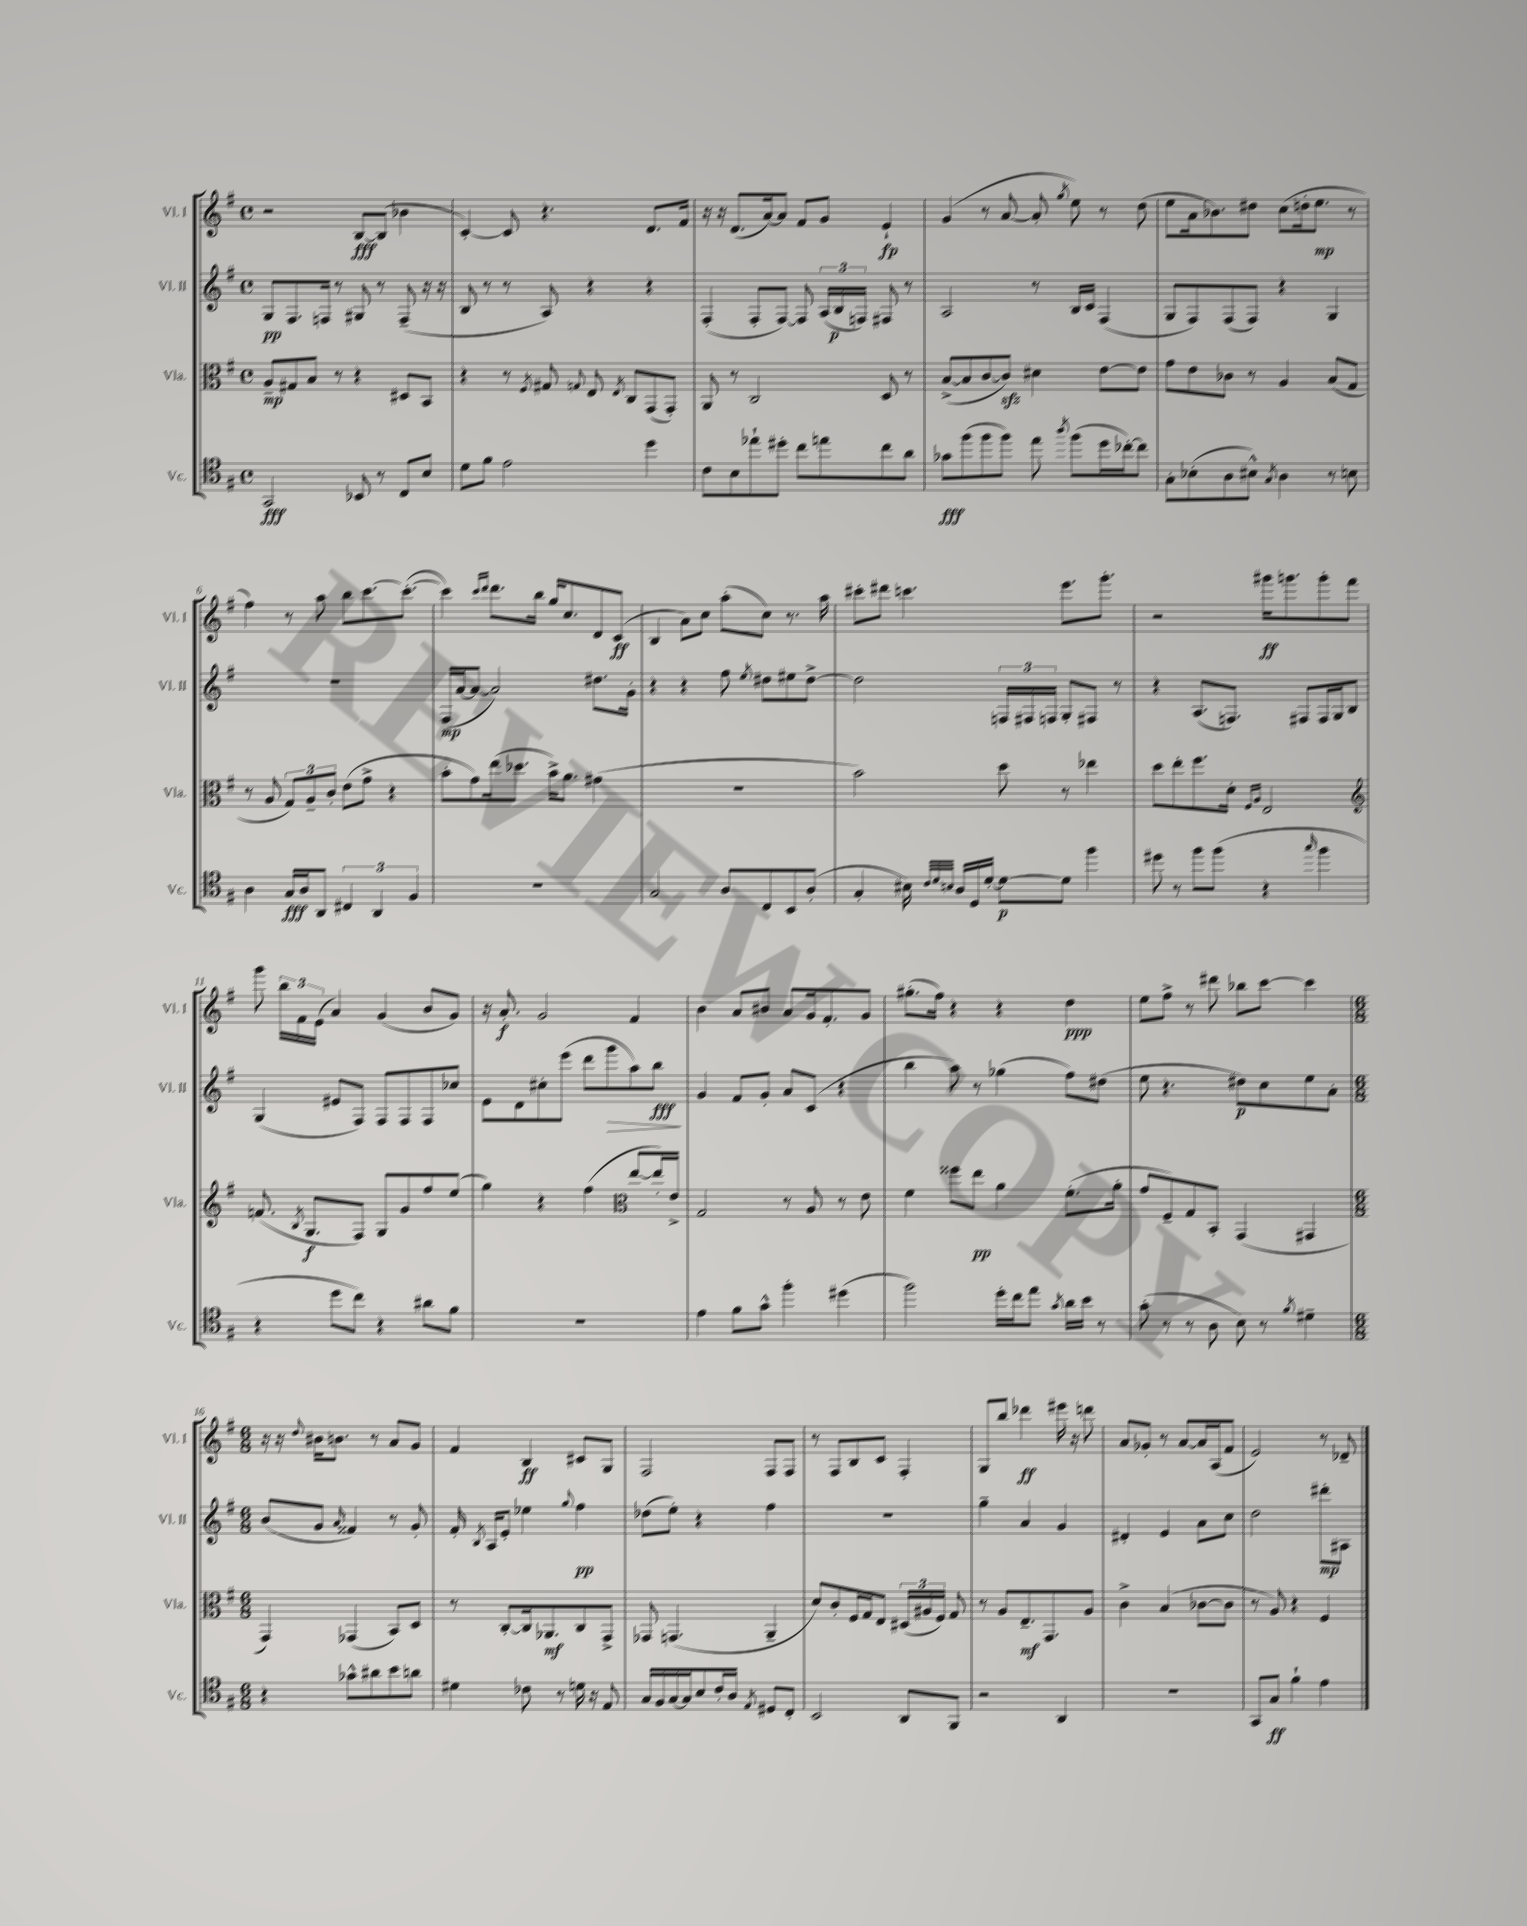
<<
\new StaffGroup <<
\new Staff = "s0" \with { instrumentName = "Vl. I" shortInstrumentName = "Vl. I" } {
    \clef treble \key g \major \defaultTimeSignature \time 4/4
    \autoBeamOff r2 b8[~\fff b8]( bes'4 |
    c'4~-.) c'8 r4. d'8.[ fis'16] |
    r16 r16 d'8.[( a'16~) a'8] fis'8[ g'8] e'4-!\fp |
    g'4( r8 a'8~ a'8-. \acciaccatura { g''8 } e''8) r8 d''8( |
    e''8[ a'16 bes'8.) dis''8] c''8[( d''16-. e''8.]\mp r8 |
    fis''4) r8 a''8 b''8[ c'''8.~ c'''8.]~-.( |
    c'''4) \grace { c'''16[ d'''16] } d'''8.[ b''16] g''16[ c''8. d'8 c'8]\ff( |
    b4 a'8[) c''8] a''8[-.( c''8]) r8. a''16 |
    cis'''8[-. dis'''8] c'''4. e'''8.[ g'''8.]-. |
    r2 gis'''16[\ff g'''8. g'''8-. fis'''8] |
    g'''8 \tuplet 3/2 { b''16[ fis'16 e'16]( } a'4) g'4( b'8[ g'8]) |
    r16 a'8.-.\f g'2 fis'4 |
    b'4 a'8[ bis'8] a'8[ g'16 fis'8.-. g'8] |
    gis''8.[-.( fis''16]) r4 r4 d''4\ppp |
    e''8[ fis''8]-> r8 dis'''8 bes''8[ c'''8]~ c'''4 |
    \numericTimeSignature \time 6/8 r16 r16 \appoggiatura { d''8 } bis'16[ b'8.] r8 a'8[ g'8] |
    fis'4 b4\ff cis'8[ g8] |
    fis2 fis8[ fis8] |
    r8 fis8[ b8 c'8] fis4-. |
    g8[ b''8] des'''4\ff eis'''16 r16 d'''8 |
    a'8[ ges'8]-. r8 a'8[~ a'16 a16( fis'8] |
    e'2) r8 des'8-- \bar "|." |
}
\new Staff = "s1" \with { instrumentName = "Vl. II" shortInstrumentName = "Vl. II" } {
    \clef treble \key g \major \defaultTimeSignature \time 4/4
    \autoBeamOff g8[\pp fis8. f16] r8 gis8 r8 f8--( r16 r16 |
    b8 r8 r8 a8) r4 r4 |
    fis4-.( fis8[-. fis8]~) fis8 \tuplet 3/2 { a16[( b16\p f16]) } fis8 r8 |
    a2 r8 b16[ c'16] fis4( |
    g8[ fis8) fis8( fis8]) r4 g4 |
    R1 |
    fis16[\mp( a'16~ a'8]~ a'2) dis''8.[ g'16]-. |
    r4 r4 fis''8 \acciaccatura { e''8 } dis''8[ eis''8 dis''8]~-> |
    dis''2 \tuplet 3/2 { f16[ fis16 f16] } g8[-. fis8] r8 |
    r4 a8.[( f8.]) fis8[ fis16 g16 b8] |
    g4( eis'8[ fis8]) fis8[ fis8 fis8 ces''8] |
    e'8[ d'8 cis''8-. e'''8]( d'''8[ g'''8\> a''8) b''8]\fff\! |
    g'4 fis'8[ g'8]-. a'8[ c'8]( r4 |
    b''4 a''8) r8 ges''4( fis''8[) dis''8]( |
    e''8 r4. dis''8[\p) c''8 e''8 a'8]-. |
    \numericTimeSignature \time 6/8 b'8[( g'8] \grace { a'16 } fisis'4) r8 g'8-. |
    fis'16-. \acciaccatura { b8 } a16[ e'8]-. ees''4 \appoggiatura { g''8 } fis''4\pp |
    des''8[( e''8]-.) r4 fis''4 |
    R2. |
    g''4-- a'4 g'4 |
    dis'4-. e'4 a'8[ c''8] |
    d''2 dis'''8[-.\mp ais8] \bar "|." |
}
\new Staff = "s2" \with { instrumentName = "Vla." shortInstrumentName = "Vla." } {
    \clef alto \key g \major \defaultTimeSignature \time 4/4
    \autoBeamOff a8[--\mp gis8 b8] r8 r4 dis8[ b,8] |
    r4 r8 \acciaccatura { fis8 } gis8 \appoggiatura { g8 } e8 \acciaccatura { e8 } c8[ g,8( g,8]-.) |
    a,8 r8 c2 d8 r8 |
    b8[~->( b8 c'8~ c'8]\sfz) dis'4 e'8[~ e'8] |
    g'8[ e'8 ces'8] r8 a4 b8[( g8] |
    r8 a8 \tuplet 3/2 { g8[) a8-- c'8]-. } e'8[( g'8]-> r4 |
    b'8[-. g'8) e''16( des''8.] b'16[->) a'8.] gis'4( |
    R1 |
    b'2) d''8 r8 ees''4 |
    d''8[ e''8-. fis''8. d'16]-. \grace { fis16[ a16] } e2 |
    \clef treble f'8.( \acciaccatura { b8 } g8.[\f fis8]) g8[ g'8 fis''8 e''8]( |
    g''4) r4 fis''4( e''8[~ e''16-.) e'16]-> |
    \clef alto g2 r8 a8 r8 e'8 |
    fis'4 fisis''8[ e''8]\pp a'4 fis'8.[-.( a'16]-. |
    g'8[ fis8--) g8 b,8]-. g,4( gis,4 |
    \numericTimeSignature \time 6/8 g,4) ges,4( b,8[) d8] |
    r8 c8[~-. c16 aes,8.\mf c8 g,8]-> |
    ges,8 g,4.( a,4-- |
    d'8[) c'8-. fis16 g16 e8] \tuplet 3/2 { dis16[( ais16 fis16]) } g8 |
    r8 a8[ e8.--\mf g,8. a8] |
    c'4-> b4( ces'8[~ ces'8] |
    r8 a8) r4 fis4 \bar "|." |
}
\new Staff = "s3" \with { instrumentName = "Vc." shortInstrumentName = "Vc." } {
    \clef tenor \key g \major \defaultTimeSignature \time 4/4
    \autoBeamOff g,2\fff bes,8 r8 c8[ b8] |
    d'8[ fis'8] e'2 d''4 |
    c'8[ b8 ees''8-! dis''8]-. c''8[ e''8 c''8 a'8] |
    ges'8[\fff fis''8( fis''8 fis''8]) e''8 \acciaccatura { a''8 } fis''8[( d''16 ces''16~-.) ces''8] |
    g8[-. bes8-.( a8 bis8]-^) \acciaccatura { g8 } a4 r8 b8 |
    a4 g16[\fff a16 a,8] \tuplet 3/2 { cis4 a,4 fis4 } |
    R1 |
    g2 a8[ c8 b,8 a8]-.( |
    g4-. bis16) \grace { c'32[ d'32 b32] } a16[ d16 d'16]~-. d'8[~\p d'8] fis''4 |
    dis''8 r8 fis''8[ fis''8]( r4 \grace { g''16 } fis''4 |
    r4 d''8[ c''8]) r4 ais'8[ fis'8] |
    R1 |
    e'4 fis'8[ g'8]-^ fis''4-. dis''4( |
    fis''2) d''16[-. c''16 e''8] \acciaccatura { g'8 } a'16[ b'16] r8 |
    g'8-.( r8 r8 a8 b8) r8 \acciaccatura { fis'8 } dis'4-- |
    \numericTimeSignature \time 6/8 r4 ges'8[-^ ais'8 b'8 a'8] |
    dis'4 ces'8 r8 d'16 r16 e8 |
    g16[ fis16 g16~ g16 b8 c'16-. a16] \acciaccatura { e8 } dis8[ c8]-. |
    b,2 a,8[ fis,8] |
    r2 a,4 |
    R2. |
    g,8[ g8]\ff fis'4-! e'4 \bar "|." |
}
>>
>>
